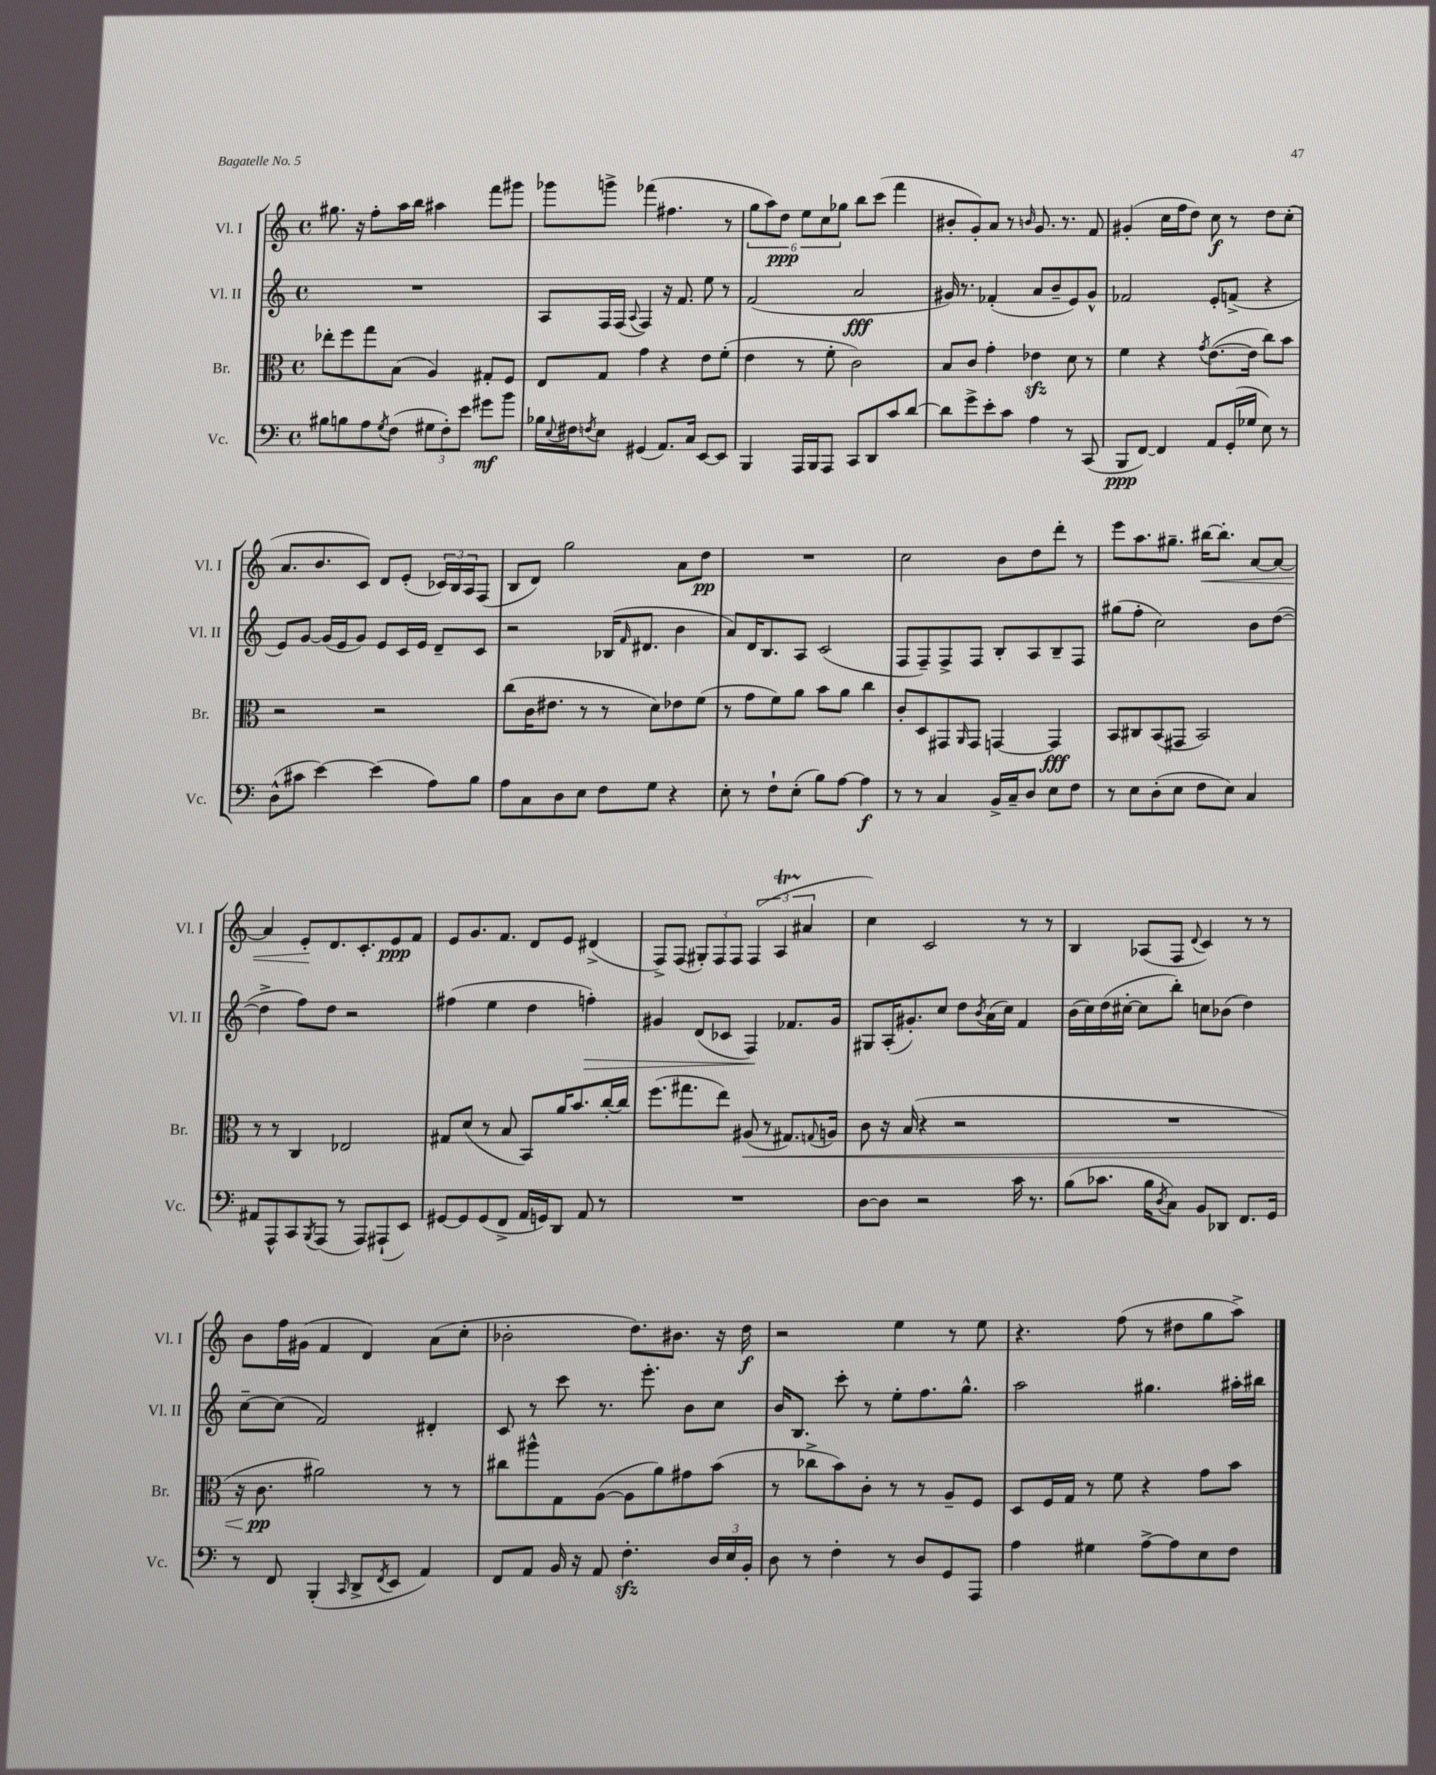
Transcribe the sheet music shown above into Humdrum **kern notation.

**kern	**kern	**kern	**kern
*staff4	*staff3	*staff2	*staff1
*clefF4	*clefC3	*clefG2	*clefG2
*k[]	*k[]	*k[]	*k[]
*M4/4	*M4/4	*M4/4	*M4/4
*met(c)	*met(c)	*met(c)	*met(c)
8B#	8ee-'	1r	8.gg#
8B	8ff	.	.
.	.	.	16r
8A	8gg	.	8ff'
8qG	.	.	.
(8F	(8B	.	16aa
.	.	.	16bb
12G#	4A)	.	4aa#
12F')	.	.	.
12e	.	.	.
8g#	8G#'	.	8fff
8b	8F	.	8ggg#
=	=	=	=
16B-	8E	8A	8ggg-
8qqE	.	.	.
16F#	.	.	.
8qF	.	.	.
8E	8G	16F	8ggg^
.	.	(16F	.
.	.	8qqA	.
(4GG#	4g	4F)	(4fff-
8.AA)	4r	16r	4.ff#
.	.	8.f	.
16C	.	.	.
[8EE	8e	8ee	.
8EE]	(8f'	8r	8r
=	=	=	=
4BBB	4e	(2f	12gg
.	.	.	12aa)
.	.	.	12dd
16AAA	8r	.	12ee
16BBB	.	.	.
.	.	.	12cc
8AAA	8f'	.	.
.	.	.	12gg-
8CC	2c)	2a	8bb
8DD	.	.	(8ccc
8c	.	.	4fff
[8d	.	.	.
=	=	=	=
8d]	8B	16g#)	8b#'
.	.	8.r	.
8g^	8c	.	8g')
8e'	4g'	(4f-'	8a
8c	.	.	8r
.	.	.	16qqb
4A	4e-	8a	8.g
.	.	8b~	.
.	.	.	8.r
8r	8d	8e)	.
(8CC	8r	8g#^^	8f
=	=	=	=
8BBB	4f	2f-	(4g#'
[8FF)	.	.	.
4FF]	4r	.	16cc
.	.	.	16ff
.	.	.	8dd)
.	8qg	.	.
8AA	([8.e	8e'	8cc
(16GG'	.	(8f^	8r
16G-	16e]	.	.
8E)	8cc)	4r	8dd
8r	8b	.	(8cc'
=	=	=	=
(8D^^	2r	8e)	8.a
8c#	.	[8g	.
.	.	.	8.b
[4e)	.	(16g]	.
.	.	16e	.
.	.	8g)	8c)
(4e]	2r	8e	8d
.	.	16c	(8e'
.	.	16e	.
8A)	.	8d~	24c-)
.	.	.	24B
.	.	.	24A
8B	.	8c	(8F
=	=	=	=
8A	(8cc	2r	8B
8C	16c	.	8d)
.	8.e#	.	.
8D	.	.	2gg
8E	8r	.	.
8F	8r	(16B-	.
.	.	16qqf	.
.	.	8.d#	.
8G	8d)	.	.
4r	8e-	4b	8a
.	(8f	.	8dd
=	=	=	=
8E'	8r	8a)	1r
8r	8g	16d	.
.	.	8.B	.
8F`	8f)	.	.
(8E'	8a	8A	.
8B)	8b	(2c	.
[8A	8a	.	.
4A]	4cc	.	.
=	=	=	=
8r	8c'	8F	2cc
8r	8D	8F~)	.
4C	8GG#	8F^	.
.	16qqAA	.	.
.	8GG#	8F	.
16BB^	[4GG	8B'	8b
16C~	.	.	.
8D	.	8A	8dd
8E	4GG]	8B~	8ddd'
8F	.	8F	8r
=	=	=	=
8r	8BB	(8gg#	8eee
8E	8C#	8ff'	8.aa
(8D'	(8BB	2cc)	.
.	.	.	8.gg#~
8E	8GG#	.	.
8F	2BB)	.	[16bb#
.	.	.	8.bb#']
8E)	.	.	.
4C	.	8b	[8a
.	.	([8dd	8a_
=	=	=	=
8AA#	8r	4dd^]	4a]
8AAA^^	8r	.	.
8CC	4C	8ff)	8e'
8qBBB	.	.	.
(8AAA	.	8dd	8.d
8r	2E-	2r	.
.	.	.	8.c'
8AAA)	.	.	.
(8AAA#`	.	.	8e
8EE)	.	.	8f
=	=	=	=
[8GG#	8G#	(4ff#	8e
8GG#]	(8d	.	8.g
(8GG#	8r	4ee	.
.	.	.	8.f
8FF^	8B	.	.
16AA	8BB)	4dd	8d
16GG)	.	.	.
8DD	16a	.	8e
.	8.b	.	.
8AA	.	4ff')	(4d#^
8r	[16cc'	.	.
.	16cc]	.	.
=	=	=	=
1r	(8.ff	4g#	8F^)
.	.	.	(8F
.	8.gg#	.	.
.	.	(8d	12G#')
.	.	.	12F
.	8ee)	8c-	.
.	.	.	12F
.	(8A#	4F)	(6F
.	8r	.	.
.	.	.	6A
.	8.G#)	8.f-	.
.	.	.	6a#
.	8qqG	.	.
.	16A	16g#	.
=	=	=	=
[8D	8c	8G#	4cc)
8D]	16r	(16A'	.
.	(16B	8.g#')	.
2r	4r	.	2c
.	.	8cc	.
.	2r	8dd	.
.	.	8qb	.
.	.	(16a	.
.	.	16cc)	.
16c	.	4f	8r
8.r	.	.	.
.	.	.	8r
=	=	=	=
(8B	1r	(16b	4B
.	.	16cc)	.
8.c-	.	(16dd	.
.	.	[16cc#'	.
.	.	8cc#]	(8A-
16B	.	.	.
8qD	.	.	.
8C)	.	8bb')	8F
.	.	.	8qqd
8BB	.	8cc	4c)
8DD-	.	(8b-	.
8.FF	.	4dd)	8r
.	.	.	8r
16GG	.	.	.
=	=	=	=
8r	16r	[8cc~	8b
.	8.c	.	.
8FF	.	(8cc]	16ff
.	.	.	(16g#
(4BBB'	2a#)	2f)	4f
16qqCC	.	.	.
8DD^	.	.	4d)
8qFF	.	.	.
8EE	.	.	.
4AA)	8r	4d#'	(8a
.	8r	.	8cc'
=	=	=	=
8FF	8cc#	8c	2b-'
8AA	8aa#^^	8r	.
16BB	8G	8ccc	.
16r	.	.	.
8AA	([8A	8.r	.
4.F'	8A]	.	8.dd)
.	.	8.eee'	.
.	8a)	.	.
.	.	.	8.b#
.	8g#	8b	.
24D	(8b	8cc	16r
24E	.	.	.
.	.	.	16dd
24BB'	.	.	.
=	=	=	=
8D	8r	16b	2r
.	.	8.B	.
8r	8cc-^	.	.
4F'	8b)	8ccc'	.
.	8c'	8r	.
8r	8r	8ee'	4ee
8D	8r	8.ff	.
8GG	8A~	.	8r
.	.	8.gg^^	.
8AAA	8F	.	8ee
=	=	=	=
4A	8D	2aa	4.r
.	16F	.	.
.	16G	.	.
4G#	8r	.	.
.	8f	.	(8ff
[8A^	4r	4.gg#	8r
8A]	.	.	8dd#
8E	8g	.	8gg
8F	8b	16aa#'	8aa^)
.	.	16bb#	.
==	==	==	==
*-	*-	*-	*-
